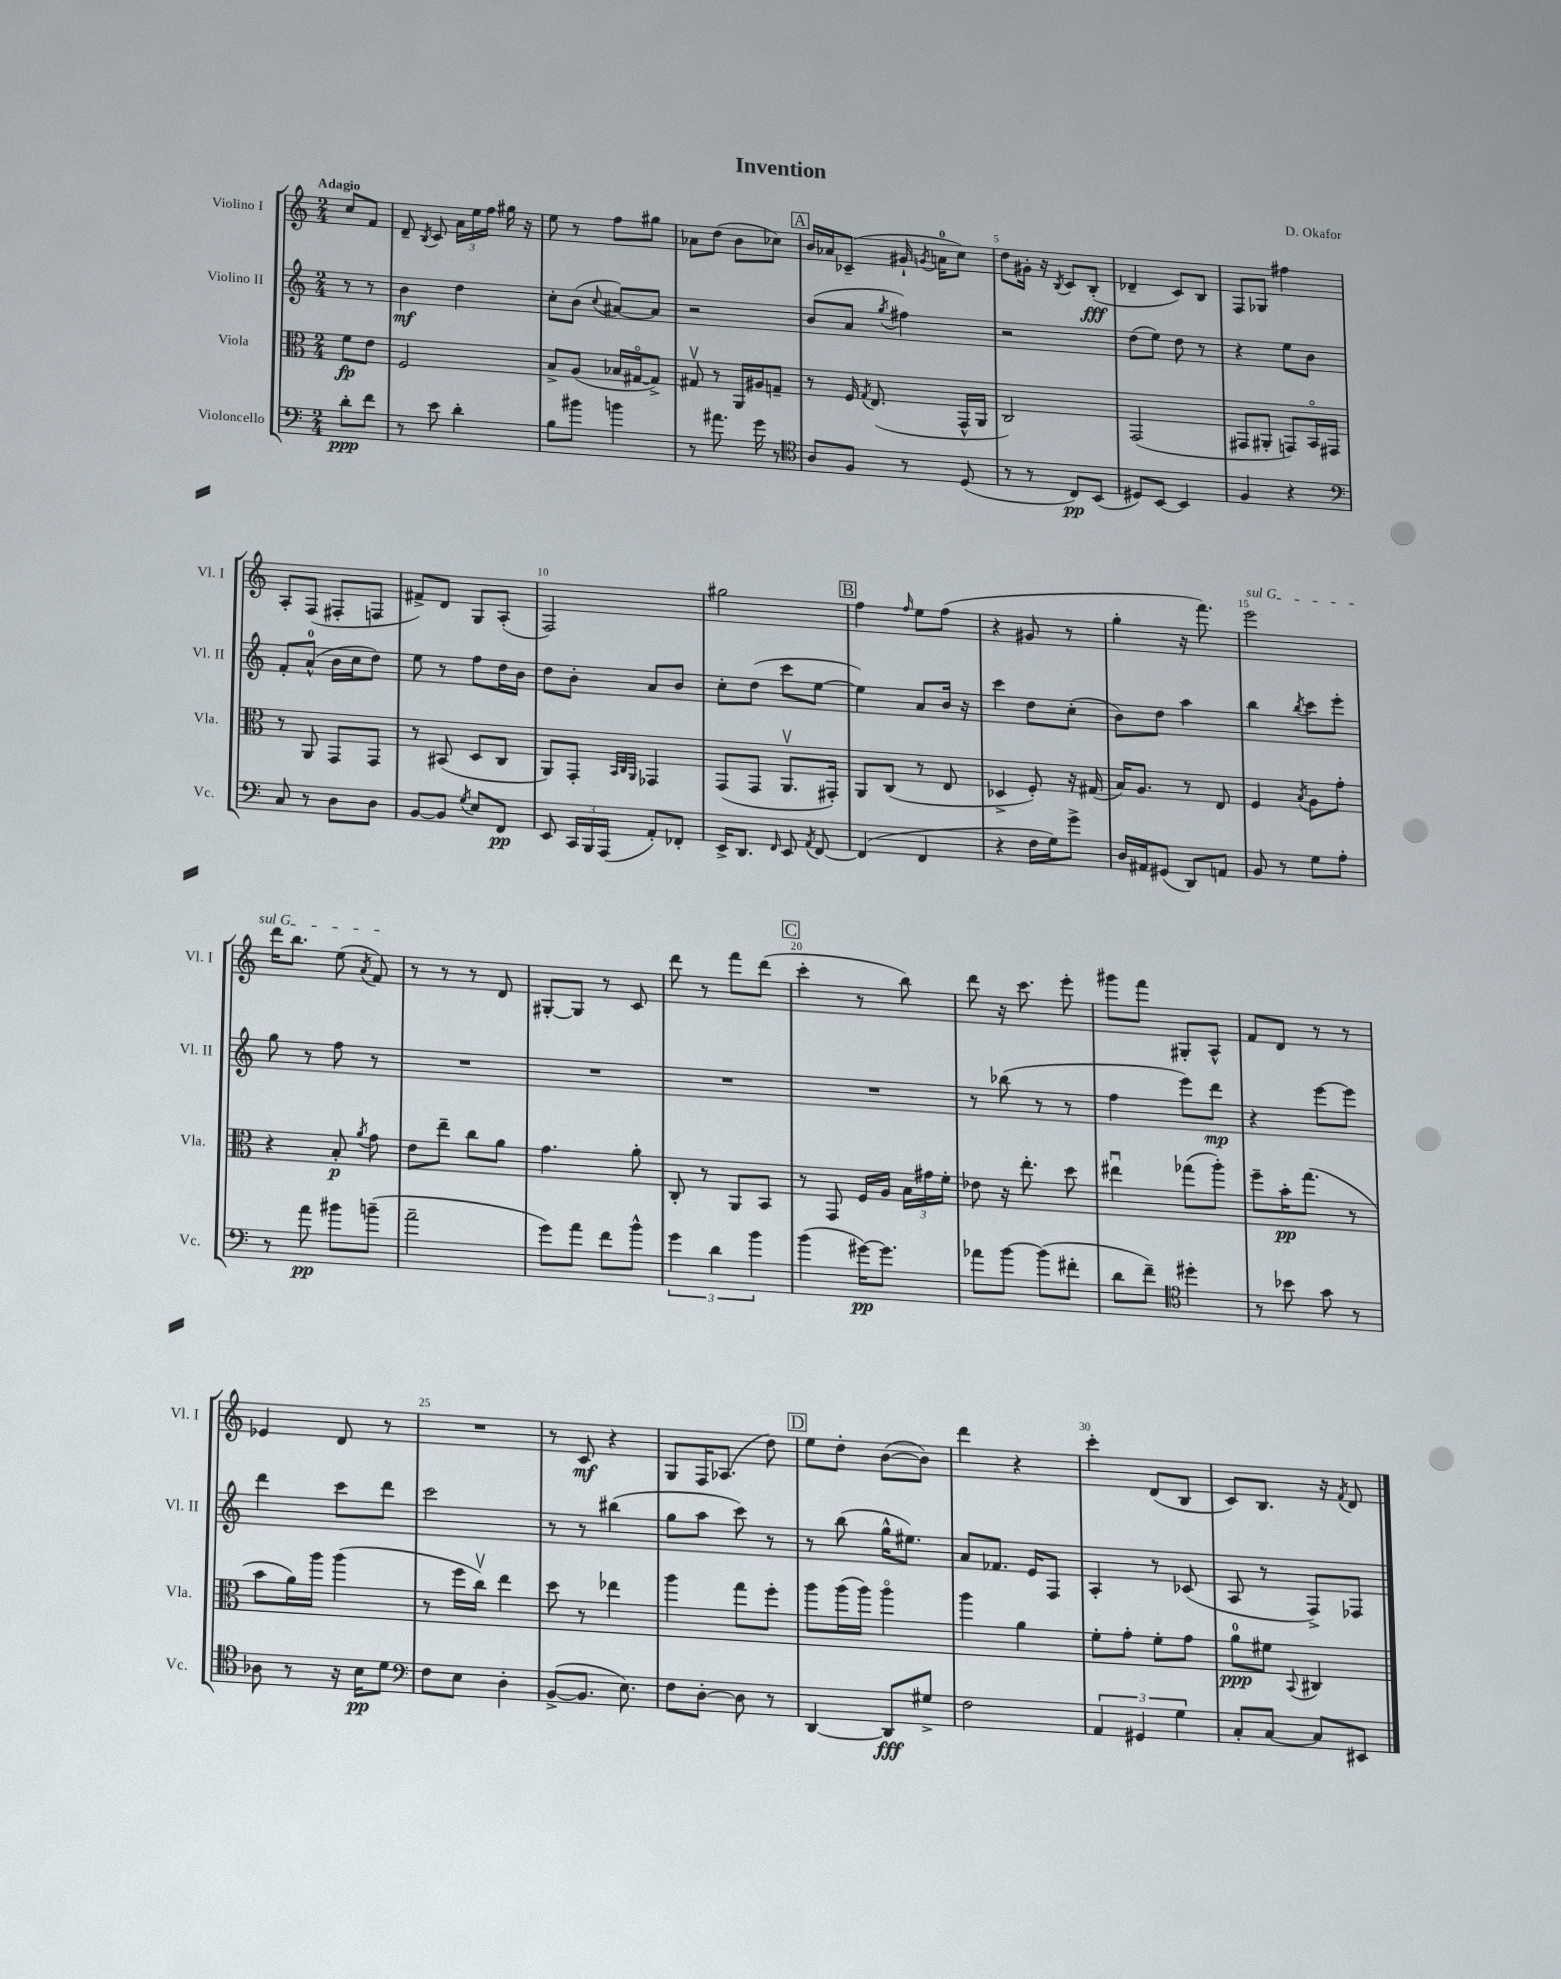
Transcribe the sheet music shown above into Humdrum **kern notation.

**kern	**dynam	**kern	**dynam	**kern	**dynam	**kern	**dynam
*part4	*part4	*part3	*part3	*part2	*part2	*part1	*part1
*staff4	*staff4	*staff3	*staff3	*staff2	*staff2	*staff1	*staff1
*I"Violoncello	*	*I"Viola	*	*I"Violino II	*	*I"Violino I	*
*I'Vc.	*	*I'Vla.	*	*I'Vl. II	*	*I'Vl. I	*
*clefF4	*	*clefC3	*	*clefG2	*	*clefG2	*
*k[]	*	*k[]	*	*k[]	*	*k[]	*
*M2/4	*	*M2/4	*	*M2/4	*	*M2/4	*
=	=	=	=	=	=	=	=
!	!	!	!	!	!	!LO:TX:a:B:t=Adagio	!
8d'\L	ppp	8f\L	fp	8r	.	8cc/L	.
8f\J	.	8e\J	.	8r	.	8f/J	.
=1	=1	=1	=1	=1	=1	=1	=1
8r	.	2F/	.	4b\	mf	8d~/	.
.	.	.	.	.	.	8qB/	.
8e\	.	.	.	.	.	8c/	.
4d'\	.	.	.	4dd\	.	24a\LL	.
.	.	.	.	.	.	24ee\	.
.	.	.	.	.	.	24ff\JJ	.
.	.	.	.	.	.	16gg#X\	.
.	.	.	.	.	.	16r	.
=2	=2	=2	=2	=2	=2	=2	=2
8B\L	.	8B^/L	.	8cc'\L	.	8ee\	.
8b#X\J	.	(8A/J	.	(8b\J	.	8r	.
.	.	.	.	8qqcc/	.	.	.
4bn\	.	16B-X/LL	.	[8a#X/L)	.	8ff\L	.
.	.	[16G#X/J	.	.	.	.	.
.	.	8G#^/J])	.	8a#/J]	.	8gg#X\J	.
=3	=3	=3	=3	=3	=3	=3	=3
8r	.	8G#Xv/	.	2r	.	8a-X\L	.
8.a#X\	.	8r	.	.	.	(8dd\J	.
.	.	16AA/LL	.	.	.	8b\L	.
16g\	.	16A#X/J	.	.	.	.	.
8r	.	8Gn~/J	.	.	.	8cc-X\J)	.
!!LO:REH:place=s1:t=A
=4	=4	=4	=4	=4	=4	=4	=4
*clefC4	*	*	*	*	*	*	*
8A/L	.	8r	.	(8b/L	.	16b/LL	.
.	.	.	.	.	.	16a-X/J	.
8F/J	.	16F/	.	8a/J	.	(8c-X~/J	.
.	.	8qG/	.	.	.	.	.
.	.	(8.E/	.	.	.	.	.
.	.	.	.	8qgg/	.	.	.
8r	.	.	.	4ff#X\)	.	16g#X`/	.
.	.	.	.	.	.	8qgn/	.
.	.	.	.	.	.	16an\KL	.
(8D/	.	16GG^^/LL	.	.	.	8cc\J)	.
.	.	16AA/JJ	.	.	.	.	.
=5	=5	=5	=5	=5	=5	=5	=5
8r	.	2C/)	.	2r	.	8dd\L	.
8r	.	.	.	.	.	16g#X'\Jk	.
.	.	.	.	.	.	16r	.
.	.	.	.	.	.	8qB/	.
8C/L)	pp	.	.	.	.	8c/L	.
(8BB/J	.	.	.	.	.	(8B'/J	fff
=6	=6	=6	=6	=6	=6	=6	=6
8D#X/L)	.	(2GG/	.	(8dd\L	.	4d-X~/	.
[8BB/J	.	.	.	8ee\J)	.	.	.
4BB/]	.	.	.	8dd\	.	8c/L)	.
.	.	.	.	8r	.	8B/J	.
=7	=7	=7	=7	=7	=7	=7	=7
4F/	.	8GG#X/L	.	4r	.	8F/L	.
.	.	8AA#X'/J	.	.	.	8G-X/J	.
4r	.	8GGn/L)	.	8ee\L	.	4ff#X\	.
.	.	16BB/L	.	8b\J	.	.	.
.	.	16GG#X/JJ	.	.	.	.	.
!!LO:LB:g=z
=8	=8	=8	=8	=8	=8	=8	=8
*clefF4	*	*	*	*	*	*	*
8C/	.	8r	.	8f'/L	.	8A'/L	.
8r	.	8AA/	.	(8a^^/J	.	(8F/J	.
8D\L	.	8GG/L	.	16b\LL	.	8F#X'/L	.
.	.	.	.	16cc\J	.	.	.
8D\J	.	8GG/J	.	8dd\J)	.	8Fn/J	.
=9	=9	=9	=9	=9	=9	=9	=9
[8BB/L	.	8r	.	8ee\	.	8f#X^/L)	.
8BB/J]	.	(8BB#X/	.	8r	.	8d/J	.
8qG/	.	.	.	.	.	.	.
8E/L	.	8D/L	.	8ff\L	.	8G/L	.
8FF/J	pp	8C/J	.	16dd\L	.	(8A'/J	.
.	.	.	.	16b\JJ	.	.	.
=10	=10	=10	=10	=10	=10	=10	=10
8EE/	.	8AA/L)	.	8dd\L	.	2F/)	.
24CC/LL	.	8GG'/J	.	8b'\J	.	.	.
24BBB/	.	.	.	.	.	.	.
(24AAA/JJ	.	.	.	.	.	.	.
.	.	32qqBB/LLL	.	.	.	.	.
.	.	32qqC/	.	.	.	.	.
.	.	32qqAA/JJJ	.	.	.	.	.
8AA'/L)	.	4GG-X/	.	8a/L	.	.	.
8FF-X'/J	.	.	.	8b/J	.	.	.
=11	=11	=11	=11	=11	=11	=11	=11
16EE^/KL	.	(8GG/L	.	8cc'\L	.	2gg#X\	.
8.DD/J	.	.	.	.	.	.	.
.	.	8GG/J	.	(8dd\J	.	.	.
16qqFF/	.	.	.	.	.	.	.
8EE/	.	8.AAv/L	.	8ccc\L	.	.	.
8qAA/	.	.	.	.	.	.	.
[8FF/	.	.	.	[8ee\J	.	.	.
.	.	16GG#X'/Jk)	.	.	.	.	.
!!LO:REH:place=s1:t=B
=12	=12	=12	=12	=12	=12	=12	=12
(4FF/]	.	8AA/L	.	4ee\])	.	4ff\	.
.	.	(8C/J	.	.	.	.	.
.	.	.	.	.	.	16qqff/	.
4FF/	.	8r	.	8a/L	.	8ee\L	.
.	.	8E/	.	16b/Jk	.	(8ff\J	.
.	.	.	.	16r	.	.	.
=13	=13	=13	=13	=13	=13	=13	=13
4r	.	4D-X^/	.	4ccc\	.	4r	.
16F\LL	.	8F'/)	.	8dd\L	.	8g#X/	.
16G\J)	.	.	.	.	.	.	.
8g^\J	.	16r	.	(8cc'\J	.	8r	.
.	.	(16G#X/	.	.	.	.	.
=14	=14	=14	=14	=14	=14	=14	=14
16D/LL	.	16B/KL)	.	8b\L)	.	4gg'\	.
16AA#X/J	.	8.A/J	.	.	.	.	.
(8GG#X/J	.	.	.	8dd\J	.	.	.
8DD/L)	.	8r	.	4aa\	.	16r	.
.	.	.	.	.	.	8.fff\)	.
8AAn/J	.	8E/	.	.	.	.	.
=15	=15	=15	=15	=15	=15	=15	=15
!	!	!	!	!	!	!LO:TX:a:i:t=sul G	!
8BB/	.	4F/	.	4bb\	.	2eee\	.
8r	.	.	.	.	.	.	.
.	.	8qB/	.	8qbb/	.	.	.
8G\L	.	8A\L	.	8ccc\L	.	.	.
8A'\J	.	8g'\J	.	8eee'\J	.	.	.
!!LO:LB:g=z
=16	=16	=16	=16	=16	=16	=16	=16
8r	.	4r	.	8gg\	.	16ddd\KL	.
.	.	.	.	.	.	8.bb\J	.
8a\	pp	.	.	8r	.	.	.
8b#X\L	.	8B'/	p	8ff\	.	(8ee\	.
.	.	8qa/	.	.	.	8qa/	.
(8bn~\J	.	8g\	.	8r	.	8f/)	.
=17	=17	=17	=17	=17	=17	=17	=17
2a~\	.	8e\L	.	2r	.	8r	.
.	.	8ee~\J	.	.	.	8r	.
.	.	8cc\L	.	.	.	8r	.
.	.	8a\J	.	.	.	8d/	.
=18	=18	=18	=18	=18	=18	=18	=18
8g\L)	.	4.g\	.	2r	.	[8G#X'/L	.
8a\J	.	.	.	.	.	8G#/J]	.
8f\L	.	.	.	.	.	8r	.
8b^^\J	.	8a'\	.	.	.	8c/	.
=19	=19	=19	=19	=19	=19	=19	=19
6g\	.	8C'/	.	2r	.	8ddd\	.
.	.	8r	.	.	.	8r	.
6d\	.	.	.	.	.	.	.
.	.	8AA/L	.	.	.	8fff\L	.
6b\	.	.	.	.	.	.	.
.	.	8BB/J	.	.	.	(8ddd\J	.
!!LO:REH:place=s1:t=C
=20	=20	=20	=20	=20	=20	=20	=20
(4b\	.	8r	.	2r	.	4ccc'\	.
.	.	8GG/	.	.	.	.	.
[16g#X\KL)	pp	16F/LL	.	.	.	8r	.
8.g#\J]	.	16A/JJ	.	.	.	.	.
.	.	24B\LL	.	.	.	8bb\)	.
.	.	24g#X\	.	.	.	.	.
.	.	24f'\JJ	.	.	.	.	.
=21	=21	=21	=21	=21	=21	=21	=21
8a-X\L	.	8e-X\	.	8r	.	8ddd\	.
[8b\J	.	16r	.	(8bb-X\	.	16r	.
.	.	8.ee'\	.	.	.	8.ccc\	.
(8b\L]	.	.	.	8r	.	.	.
8f#X'\J	.	8dd\	.	8r	.	8eee'\	.
=22	=22	=22	=22	=22	=22	=22	=22
8d\L	.	4ee#Xu\	.	4ff\	.	8ggg#X\L	.
8f~\J)	.	.	.	.	.	8fff\J	.
*clefC4	*	*	*	*	*	*	*
4dd#X'\	.	(8gg-X\L	.	8eee\L)	.	8G#X'/L	.
.	.	8aa'\J)	.	8ddd\J	mp	8A^^/J	.
=23	=23	=23	=23	=23	=23	=23	=23
8r	.	8ff~\L	.	4r	.	8f/L	.
8b-X\	.	16b'\K	pp	.	.	8d/J	.
.	.	(8.gg\J	.	.	.	.	.
8g\	.	.	.	[8eee\L	.	8r	.
8r	.	8r	.	8eee\J]	.	8r	.
!!LO:LB:g=z
=24	=24	=24	=24	=24	=24	=24	=24
8A-X\	.	8b\L	.	4ddd\	.	4e-X/	.
8r	.	16a\L)	.	.	.	.	.
.	.	16aa\JJ	.	.	.	.	.
16r	.	(4aa\	.	8ccc\L	.	8d/	.
16B\KL	pp	.	.	.	.	.	.
8d\J	.	.	.	8ddd\J	.	8r	.
=25	=25	=25	=25	=25	=25	=25	=25
*clefF4	*	*	*	*	*	*	*
8F\L	.	8r	.	2ccc\	.	2r	.
8E\J	.	16ff\LL	.	.	.	.	.
.	.	16ccv\JJ)	.	.	.	.	.
4D'\	.	4ee\	.	.	.	.	.
=26	=26	=26	=26	=26	=26	=26	=26
([8BB^/L	.	8dd\	.	8r	.	8r	.
8.BB/J]	.	8r	.	8r	.	8c/	mf
.	.	4ee-X\	.	(4bb#X\	.	4r	.
8.E\)	.	.	.	.	.	.	.
=27	=27	=27	=27	=27	=27	=27	=27
8F\L	.	4aa\	.	8gg\L	.	8G/L	.
[8D'\J	.	.	.	8aa\J	.	16F/K	.
.	.	.	.	.	.	(8.A-X/J	.
8D\]	.	8gg\L	.	8ccc\)	.	.	.
8r	.	8ff'\J	.	8r	.	8dd\)	.
!!LO:REH:place=s1:t=D
=28	=28	=28	=28	=28	=28	=28	=28
[4DD/	.	8aa\L	.	8r	.	8ee\L	.
.	.	(16aa\L	.	(8bb\	.	8dd'\J	.
.	.	16aa\JJ)	.	.	.	.	.
8DD/L]	fff	4aa\	.	16gg^^\KL	.	([8b\L	.
.	.	.	.	8.ee#X\J)	.	.	.
8G#X^/J	.	.	.	.	.	8b\J])	.
=29	=29	=29	=29	=29	=29	=29	=29
2F\	.	4aa\	.	8a/L	.	4ddd\	.
.	.	.	.	8.f-X/J	.	.	.
.	.	4a\	.	.	.	4r	.
.	.	.	.	16e/KL	.	.	.
.	.	.	.	8F/J	.	.	.
=30	=30	=30	=30	=30	=30	=30	=30
6AA/	.	8f'\L	.	4A'/	.	4ccc'\	.
.	.	8g'\J	.	.	.	.	.
6GG#X/	.	.	.	.	.	.	.
.	.	8f'\L	.	8r	.	(8d/L	.
6G\	.	.	.	.	.	.	.
.	.	8g\J	.	(8c-X/	.	8B/J	.
=31	=31	=31	=31	=31	=31	=31	=31
8C'/L	.	8a\L	ppp	8A/	.	8c/L)	.
[8C/J	.	8f#X\J	.	8r	.	8.B/J	.
.	.	8qqBB/	.	.	.	.	.
8C/L]	.	4C#X/	.	8F^/L)	.	.	.
.	.	.	.	.	.	16r	.
.	.	.	.	.	.	8qf/	.
8EE#X/J	.	.	.	8F-X/J	.	8d/	.
==	==	==	==	==	==	==	==
*-	*-	*-	*-	*-	*-	*-	*-
